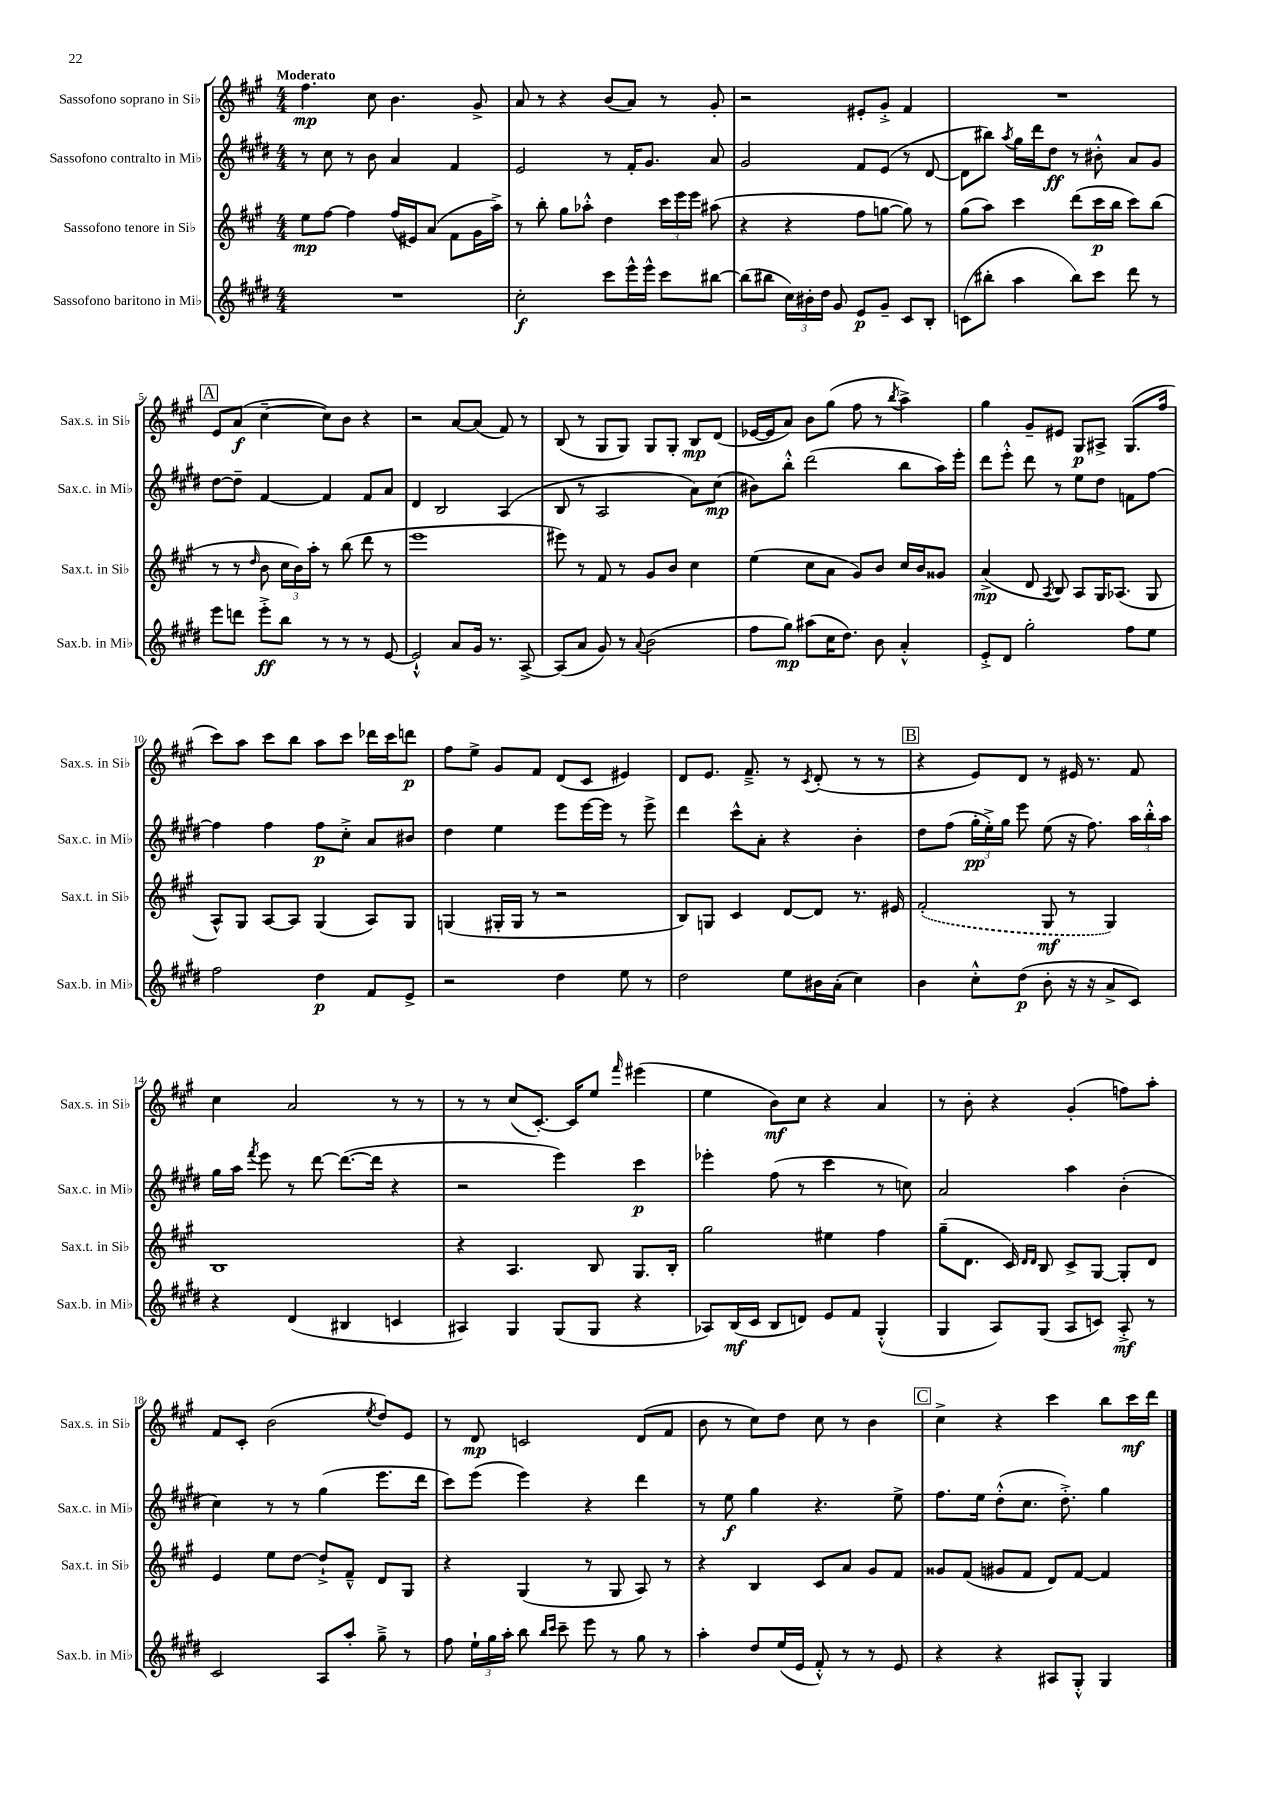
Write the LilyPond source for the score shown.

<<
\new StaffGroup <<
\new Staff = "s0" \with { instrumentName = "Sassofono soprano in Sib" shortInstrumentName = "Sax.s. in Sib" } {
    \clef treble \key a \major \numericTimeSignature \time 4/4 \tempo "Moderato"
    \autoBeamOff fis''4.\mp cis''8 b'4. gis'8-> |
    a'8 r8 r4 b'8[( a'8]) r8 gis'8-. |
    r2 eis'8[-. gis'8]-.-> fis'4 |
    R1 |
    \mark \markup { \box "A" } e'8[ a'8]\f( cis''4~-- cis''8[) b'8] r4 |
    r2 a'8[~ a'8]( fis'8) r8 |
    b8( r8 gis8[ gis8]) gis8[ gis8]-. b8[\mp d'8]( |
    ees'16[~ ees'16 a'8]) b'8[ gis''8]( fis''8 r8 \acciaccatura { b''8 } a''4->) |
    gis''4 gis'8[-- eis'8] gis8[\p ais8]-> gis8.[( fis''16] |
    cis'''8[) a''8] cis'''8[ b''8] a''8[ cis'''8] des'''16[ cis'''16 d'''8]\p |
    fis''8[ e''8]-> gis'8[ fis'8] d'8[( cis'8] eis'4) |
    d'8[ e'8.] fis'8.---> r8 \acciaccatura { cis'8 } d'8-.( r8 r8 |
    \mark \markup { \box "B" } r4 e'8[) d'8] r8 eis'16 r8. fis'8 |
    cis''4 a'2 r8 r8 |
    r8 r8 cis''8[( cis'8.]~-.) cis'16[ e''8] \grace { fis'''16 } eis'''4( |
    e''4 b'8[\mf) cis''8] r4 a'4 |
    r8 b'8-. r4 gis'4-.( f''8[) a''8]-. |
    fis'8[ cis'8]-. b'2( \acciaccatura { e''8 } d''8[) e'8] |
    r8 d'8\mp c'2 d'8[( fis'8] |
    b'8 r8 cis''8[) d''8] cis''8 r8 b'4 |
    \mark \markup { \box "C" } cis''4-> r4 cis'''4 b''8[ cis'''16\mf d'''16] \bar "|." |
}
\new Staff = "s1" \with { instrumentName = "Sassofono contralto in Mib" shortInstrumentName = "Sax.c. in Mib" } {
    \clef treble \key e \major \numericTimeSignature \time 4/4
    \autoBeamOff r8 cis''8 r8 b'8 a'4 fis'4 |
    e'2 r8 fis'16[-. gis'8.] a'8 |
    gis'2 fis'8[ e'8]( r8 dis'8~ |
    dis'8[ bis''8]) \acciaccatura { a''8 } gis''16[ dis'''16 dis''8]\ff r8 bis'8-.-^ a'8[ gis'8] |
    \mark \markup { \box "A" } dis''8[~ dis''8]-- fis'4~ fis'4 fis'8[ a'8] |
    dis'4 b2 a4( |
    b8 r8 a2 a'8[) cis''8]\mp( |
    bis'8[) b''8]-.-^ dis'''2( b''8[ a''16) e'''16]-. |
    dis'''8[ e'''8]-.-^ dis'''8 r8 e''8[ dis''8] f'8[ fis''8]~ |
    fis''4 fis''4 fis''8[\p cis''8]-.-> a'8[ bis'8] |
    dis''4 e''4 e'''8[ e'''16~ e'''16] r8 e'''8-> |
    dis'''4 cis'''8[-^ a'8]-. r4 b'4-. |
    \mark \markup { \box "B" } dis''8[ fis''8]( \tuplet 3/2 { gis''16[-.\pp e''16-.->) gis''16] } e'''8 e''8( r16 fis''8.) \tuplet 3/2 { a''16[ b''16-.-^ a''16] } |
    gis''16[ a''16] \acciaccatura { fis'''8 } e'''8 r8 dis'''8~ dis'''8.[~( dis'''16] r4 |
    r2 e'''4) cis'''4\p |
    ees'''4-. fis''8( r8 cis'''4 r8 c''8) |
    a'2 a''4 b'4-.( |
    cis''4) r8 r8 gis''4( e'''8.[ dis'''16] |
    cis'''8[) e'''8]( e'''4) r4 dis'''4 |
    r8 e''8\f gis''4 r4. e''8-> |
    \mark \markup { \box "C" } fis''8.[ e''16] dis''8[-.-^( cis''8.] dis''8.-.->) gis''4 \bar "|." |
}
\new Staff = "s2" \with { instrumentName = "Sassofono tenore in Sib" shortInstrumentName = "Sax.t. in Sib" } {
    \clef treble \key a \major \numericTimeSignature \time 4/4
    \autoBeamOff e''8[\mp fis''8]~ fis''4 fis''16[( eis'16) a'8]( fis'8[ gis'16 a''16]->) |
    r8 b''8-. gis''8[ aes''8]-.-^ d''4 \tuplet 3/2 { cis'''16[ e'''16 e'''16] } ais''8( |
    r4 r4 fis''8[ g''8]~ g''8) r8 |
    gis''8[( a''8]) cis'''4 d'''8[( cis'''16\p b''16] cis'''8[) b''8]( |
    \mark \markup { \box "A" } r8 r8 \grace { d''16 } b'8 \tuplet 3/2 { cis''16[ b'16) a''16]-. } r8 b''8( d'''8 r8 |
    e'''1 |
    eis'''8) r8 fis'8 r8 gis'8[ b'8] cis''4 |
    e''4( cis''8[ a'8] gis'8[) b'8] cis''16[ b'16 gisis'8] |
    a'4->\mp( d'8 \acciaccatura { a8 } b8) a8[ gis16 aes8.]( gis8 |
    a8[-^) gis8] a8[~ a8] gis4( a8[) gis8] |
    g4( gis16[-. gis16] r8 r2 |
    b8[) g8] cis'4 d'8[~ d'8] r8. eis'16 |
    \mark \markup { \box "B" } \once \slurDashed fis'2-.( gis8\mf r8 gis4) |
    b1 |
    r4 a4. b8 gis8.[ b16]-. |
    gis''2 eis''4 fis''4 |
    gis''8[--( d'8.] cis'16) \grace { d'16[ d'16] } b8 cis'8[-> gis8]~ gis8[-. d'8] |
    e'4 e''8[ d''8]~ d''8[-!-> fis'8]---^ d'8[ gis8] |
    r4 gis4( r8 gis8 a8) r8 |
    r4 b4 cis'8[ a'8] gis'8[ fis'8] |
    \mark \markup { \box "C" } gisis'8[ fis'8]( gis'8[ fis'8] d'8[) fis'8]~ fis'4 \bar "|." |
}
\new Staff = "s3" \with { instrumentName = "Sassofono baritono in Mib" shortInstrumentName = "Sax.b. in Mib" } {
    \clef treble \key e \major \numericTimeSignature \time 4/4
    \autoBeamOff R1 |
    cis''2-.\f cis'''8[ e'''16-^ e'''16]-^ cis'''8[ bis''8]~ |
    bis''8[( bis''8] \tuplet 3/2 { cis''16[) bis'16-. dis''16] } gis'8 e'8[\p gis'8]-- cis'8[ b8]-. |
    c'8[( bis''8]-. a''4 bis''8[) cis'''8] dis'''8 r8 |
    \mark \markup { \box "A" } e'''8[ d'''8] e'''8[-.->\ff b''8] r8 r8 r8 e'8~ |
    e'2-!-^ a'8[ gis'16] r8. a8~-> |
    a8[( a'8] gis'8) r8 \appoggiatura { a'8 } b'2( |
    fis''8[ gis''8]\mp) ais''8[( cis''16 dis''8.]) b'8 a'4-.-^ |
    e'8[-.-> dis'8] gis''2-. fis''8[ e''8] |
    fis''2 dis''4\p fis'8[ e'8]-> |
    r2 dis''4 e''8 r8 |
    dis''2 e''8[ bis'16 a'16]-.( cis''4) |
    \mark \markup { \box "B" } b'4 cis''8[-.-^ dis''8]\p( b'8-. r16 r16 a'8[-> cis'8]) |
    r4 dis'4( bis4 c'4 |
    ais4) gis4 gis8[( gis8] r4 |
    aes8[) b16\mf( cis'16] b8[ d'8]) e'8[ fis'8] gis4-.-^( |
    gis4 a8[) gis8]( a8[ c'8]) a8-.->\mf r8 |
    cis'2 a8[ a''8]-. gis''8---> r8 |
    fis''8 \tuplet 3/2 { e''16[-! gis''16 a''16]-. } b''8 \grace { b''16[ cis'''16] } cis'''8-- e'''8 r8 gis''8 r8 |
    a''4-. dis''8[ e''16( e'16] fis'8-.-^) r8 r8 e'8 |
    \mark \markup { \box "C" } r4 r4 ais8[ gis8]-.-^ gis4 \bar "|." |
}
>>
>>
